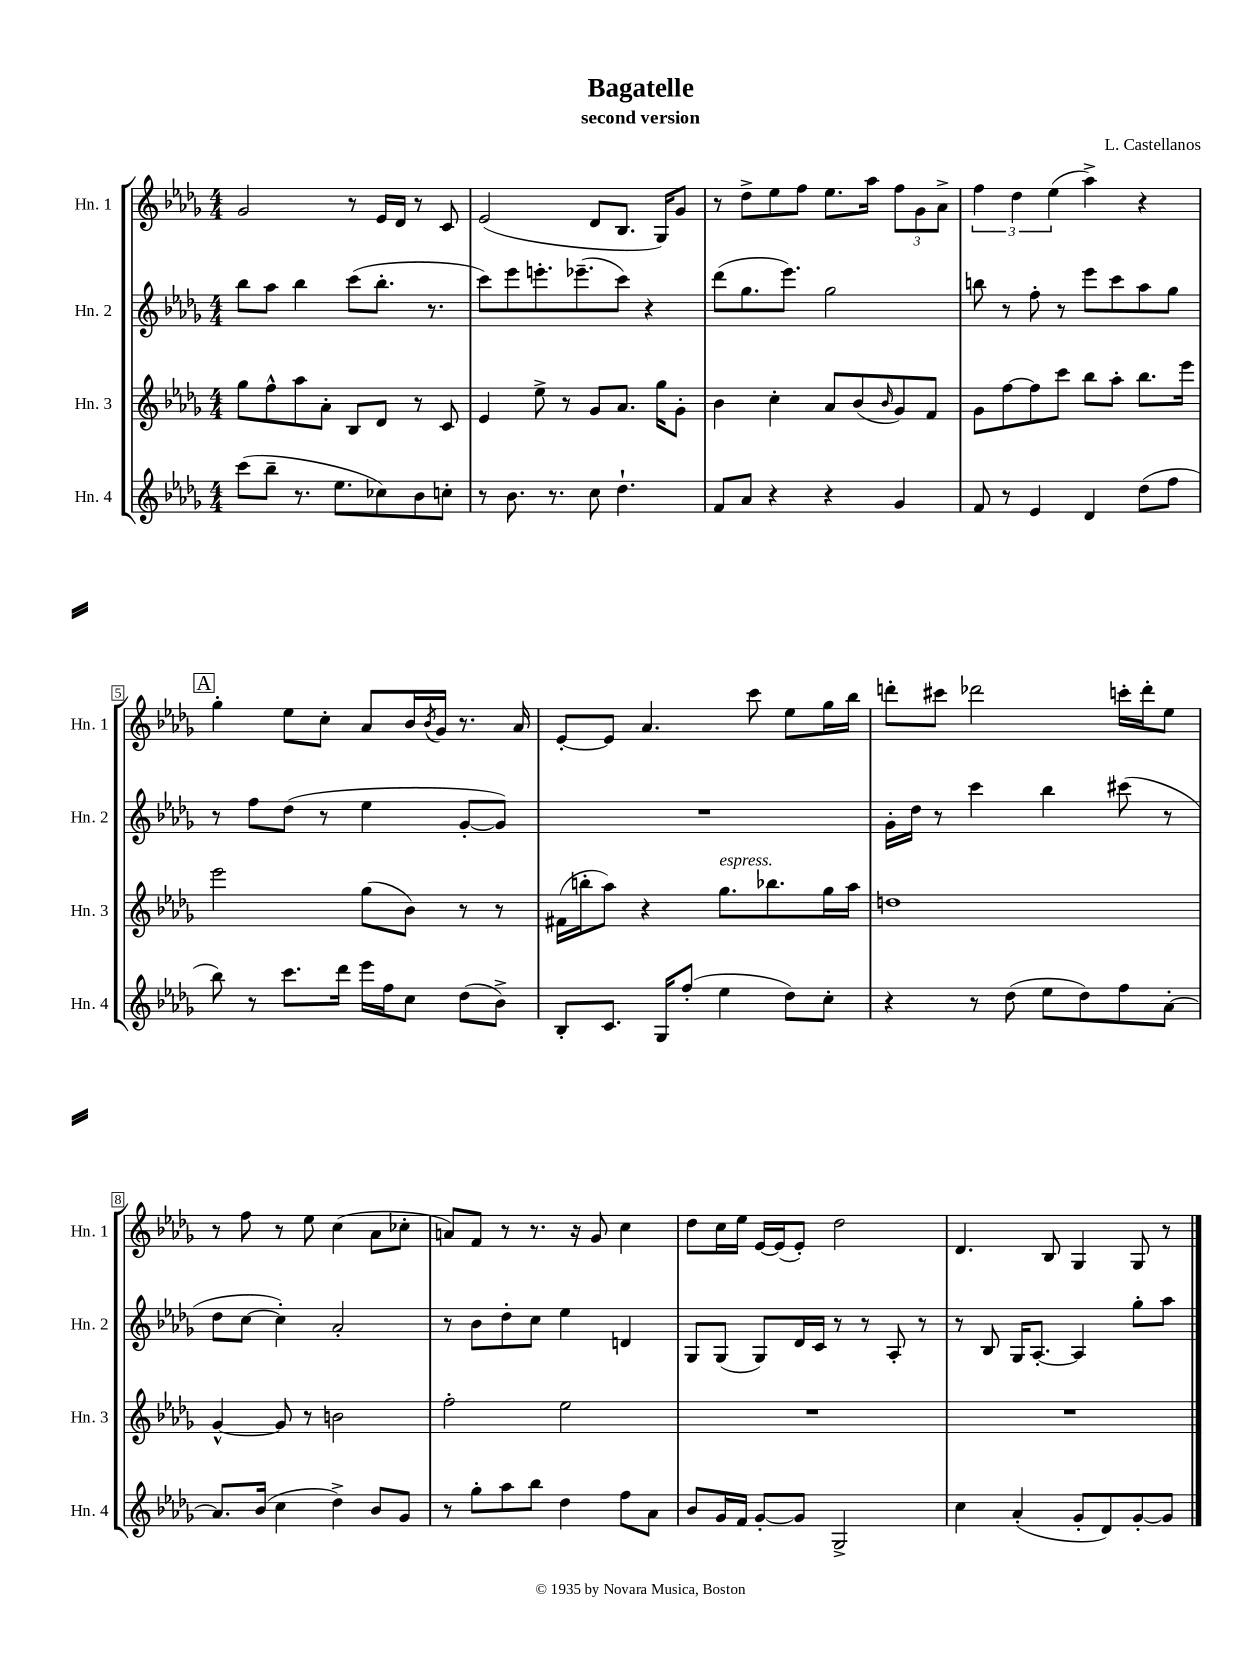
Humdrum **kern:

**kern	**kern	**kern	**kern
*staff4	*staff3	*staff2	*staff1
*clefG2	*clefG2	*clefG2	*clefG2
*k[b-e-a-d-g-]	*k[b-e-a-d-g-]	*k[b-e-a-d-g-]	*k[b-e-a-d-g-]
*M4/4	*M4/4	*M4/4	*M4/4
(8ccc\L	8gg-\L	8bb-\L	2g-/
8bb-~\J	8ff^^\	8aa-\J	.
8.r	8aa-\	4bb-\	.
.	8a-'\J	.	.
8.ee-\L	.	.	.
.	8B-/L	(8ccc\L	8r
8cc-\)	8d-/J	8.bb-'\J	16e-/LL
.	.	.	16d-/JJ
8b-\	8r	.	8r
.	.	8.r	.
8cc'\J	8c/	.	8c/
=	=	=	=
8r	4e-/	8ccc\L)	(2e-/
8.b-\	.	8eee-\	.
.	8ee-^\	8.eee'\	.
8.r	.	.	.
.	8r	.	.
.	.	(8.eee-~\	.
8cc\	8g-/L	.	8d-/L
4.dd-`\	8.a-/J	8ccc\J)	8.B-/J
.	.	4r	.
.	16gg-\LK	.	16G-/LK)
.	8g-'\J	.	8g-/J
=	=	=	=
8f/L	4b-\	(8ddd-\L	8r
8a-/J	.	8.gg-\	8dd-^\L
4r	4cc'\	.	8ee-\
.	.	8.eee-\J)	.
.	.	.	8ff\J
4r	8a-/L	2gg-\	8.ee-\L
.	(8b-/	.	.
.	.	.	16aa-\Jk
.	16qqb-/	.	.
4g-/	8g-/)	.	12ff\L
.	.	.	12g-\
.	8f/J	.	.
.	.	.	12a-^\J
=	=	=	=
8f/	8g-\L	8bb\	6ff\
8r	[8ff\	8r	.
.	.	.	6dd-\
4e-/	8ff\]	8ff'\	.
.	.	.	(6ee-\
.	8ccc\J	8r	.
4d-/	8bb-\L	8eee-\L	4aa-^\)
.	8aa-'\J	8ccc\	.
(8dd-\L	8.bb-\L	8aa-\	4r
8ff\J	.	8gg-\J	.
.	16eee-\Jk	.	.
=	=	=	=
8bb-\)	2eee-\	8r	4gg-'\
8r	.	8ff\L	.
8.ccc\L	.	(8dd-\J	8ee-\L
.	.	8r	8cc'\J
16ddd-\Jk	.	.	.
16eee-\LL	(8gg-\L	4ee-\	8a-/L
16ff\J	.	.	.
8cc\J	8b-\J)	.	16b-/L
.	.	.	8qb-/
.	.	.	16g-/JJ
(8dd-\L	8r	[8g-'/L	8.r
8b-^\J)	8r	8g-/]J)	.
.	.	.	16a-/
=	=	=	=
8B-'/L	(16f#\LL	1r	[8e-'/L
.	16bb'\J	.	.
8.c/J	8aa-\J)	.	8e-/]J
.	4r	.	4.a-/
16G-/LK	.	.	.
(8ff'/J	.	.	.
4ee-\	8.gg-\L	.	.
.	.	.	8ccc\
.	8.bb-\	.	.
8dd-\L)	.	.	8ee-\L
8cc'\J	16gg-\L	.	16gg-\L
.	16aa-\JJ	.	16bb-\JJ
=	=	=	=
4r	1dd	16g-'\LL	8ddd'\L
.	.	16dd-\JJ	.
.	.	8r	8ccc#\J
8r	.	4ccc\	2ddd-\
(8dd-\	.	.	.
8ee-\L	.	4bb-\	.
8dd-\)	.	.	.
8ff\	.	(8ccc#\	16ccc'\LL
.	.	.	16ddd-'\J
[8a-'\J	.	8r	8ee-\J
=	=	=	=
8.a-/]L	[4g-^^/	8dd-\L	8r
.	.	[8cc\J	8ff\
(16b-/Jk	.	.	.
4cc\	8g-/]	4cc'\])	8r
.	8r	.	8ee-\
4dd-^\)	2b\	2a-'/	(4cc\
8b-/L	.	.	8a-\L
8g-/J	.	.	8cc-'\J
=	=	=	=
8r	2ff'\	8r	8a/L)
8gg-'\L	.	8b-\L	8f/J
8aa-\	.	8dd-'\	8r
8bb-\J	.	8cc\J	8.r
4dd-\	2ee-\	4ee-\	.
.	.	.	16r
.	.	.	8g-/
8ff\L	.	4d/	4cc\
8a-\J	.	.	.
=	=	=	=
8b-/L	1r	8G-/L	8dd-\L
16g-/L	.	(8G-/J	16cc\L
16f/JJ	.	.	16ee-\JJ
[8g-'/L	.	8G-/L)	[16e-/LL
.	.	.	(16e-/]J
8g-/]J	.	16d-/L	8e-'/J)
.	.	16c/JJ	.
2G-^/	.	8r	2dd-\
.	.	8r	.
.	.	8A-'/	.
.	.	8r	.
=	=	=	=
4cc\	1r	8r	4.d-/
.	.	8B-/	.
(4a-'/	.	16G-/LK	.
.	.	[8.A-'/J	.
.	.	.	8B-/
8g-'/L	.	4A-/]	4G-/
8d-/)	.	.	.
[8g-'/	.	8gg-'\L	8G-/
8g-/]J	.	8aa-\J	8r
==	==	==	==
*-	*-	*-	*-
